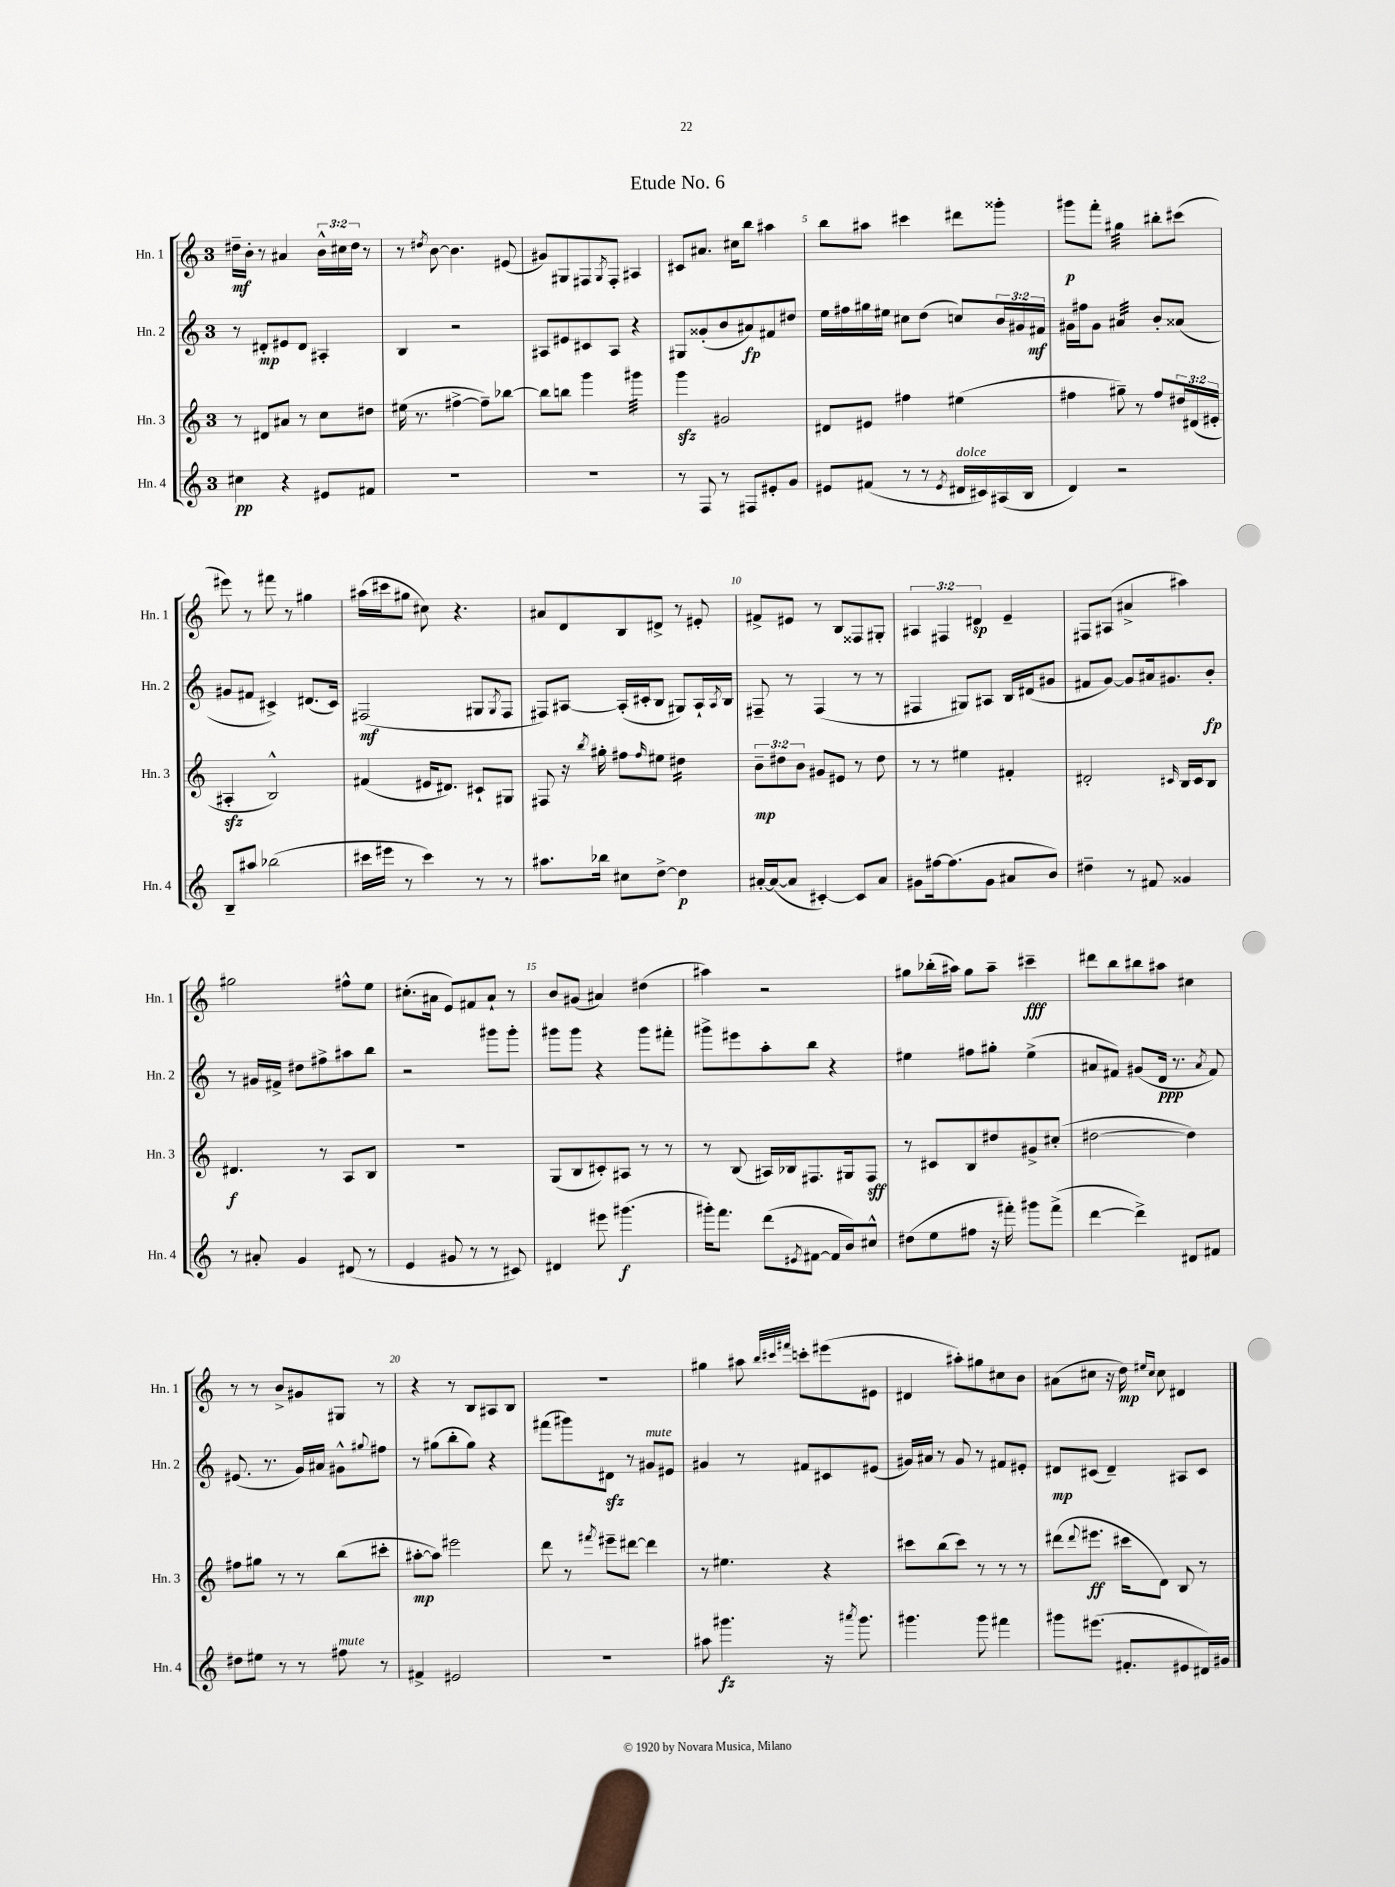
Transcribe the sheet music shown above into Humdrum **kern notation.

**kern	**kern	**kern	**kern
*staff4	*staff3	*staff2	*staff1
*clefG2	*clefG2	*clefG2	*clefG2
*k[]	*k[]	*k[]	*k[]
*M3/4	*M3/4	*M3/4	*M3/4
4cc#	8r	8r	16dd#~
.	.	.	16b'
.	8d#	8d#'	8r
4r	8a#	8e#	4a#
.	8r	8d#	.
8e#	8cc	4A#'	24b^^
.	.	.	24cc#
.	.	.	24dd#
8f#	8dd#	.	8r
=	=	=	=
2.r	(16ee#	4B	8r
.	8.r	.	.
.	.	.	8qdd#
.	.	.	[8b
.	[4ff#^	2r	4.b]
.	8ff#~])	.	.
.	[8bb-	.	(8e#
=	=	=	=
2.r	8bb-]	8A#	8g#)
.	8bb	8e#	8G#
.	4ggg	8c#	8F#
.	.	.	8qG#
.	.	8A#	8F#'
.	4ggg#	4r	4A#
=	=	=	=
8r	4ggg	8G#	8c#
8F	.	(8g##'	8.a#
8r	2g#	8b	.
.	.	.	16cc#
8F#	.	8a#)	8bb
8e#'	.	8f#	4aa#
8g	.	8dd#	.
=	=	=	=
8e#	8d#	16ee	8bb
.	.	16ff#	.
(8f#	8e#	16gg#	8aa#
.	.	16ee#	.
8r	4ff#	8cc#	4ccc#
8r	.	(8dd	.
8qe#	.	.	.
16d#	(4ee#	8cc)	8ddd#
16c#)	.	.	.
(16A#	.	24b	8ggg##'
.	.	24g#	.
16B	.	.	.
.	.	24f#	.
=	=	=	=
4d)	4ff#	16g#	8ggg#
.	.	16ff#	.
.	.	8g#	8fff'
2r	8gg#~)	4a#	4gg#
.	8r	.	.
.	8ff#	8b'	8bb#'
.	24dd#	(8a##	(8ccc#
.	(24d#	.	.
.	24e#'	.	.
=	=	=	=
8B~	4A#'	8g#	8eee#)
8aa#	.	8f#	8r
(2bb-	2B^^)	4c#^)	8fff#
.	.	.	8r
.	.	(8.d#	4gg#
.	.	16c#)	.
=	=	=	=
16ccc#	(4f#	(2F#	(16aa#
16eee#	.	.	16ccc#
8r	.	.	8gg#
4ccc#)	16e#	.	8cc#)
.	8.d#)	.	.
.	.	.	4.r
8r	8c#`	8G#	.
.	.	8qG#	.
8r	8G#	8F#	.
=	=	=	=
8.aa#	8F#	8F#)	8a#
.	16r	[8A#	8d
.	8qbb	.	.
16bb-	16gg#'	.	.
8cc#	8ff#	(16A#']	8B
.	.	16c#'	.
.	16qqff#	.	.
[8dd^	8ee#	8B	8d#^
4dd]	4dd#	8G#)	8r
.	.	16A#`	8e#'
.	.	8qA#	.
.	.	16B	.
=	=	=	=
[16a#'	12b~	8F#~	8f#^
(16a#_	.	.	.
.	12dd#	.	.
8a#]	.	8r	8e#
.	12b	.	.
[4c#')	8g#	(4F#	8r
.	8e#	.	8B
8c#]	8r	8r	8F##
8a#	8dd#	8r	8G#'
=	=	=	=
8g#	8r	4F#	6A#
[16ff#	8r	.	.
.	.	.	6F#
(8.ff#]	.	.	.
.	4ee#	8G#)	.
.	.	.	6d#
8g#	.	8A#	.
8a#	4f#'	16B	4e~
.	.	(16d#	.
8b)	.	8g#	.
=	=	=	=
4dd#~	2d#'	8f#	8F#
.	.	[8g)	(8A#
8r	.	8g]	4a#^
8f#	.	16a#	.
.	.	8.g#	.
.	16qqc#	.	.
4g##	16B	.	4aa#)
.	16c#	.	.
.	8B	8b'	.
=	=	=	=
8r	4.d#	8r	2gg#
8a#'	.	16g#	.
.	.	16f#^	.
4g	.	8dd#	.
.	8r	8ff#^	.
(8d#	8A	8aa#	8ff#^^
8r	8B	8bb	8ee
=	=	=	=
4e	2.r	2r	(8.cc#'
.	.	.	16a#
8g#	.	.	8e)
8r	.	.	8f#
8r	.	8ggg#	8a#`
8c#)	.	8ggg#'	8r
=	=	=	=
4d#	(8G	8ggg#	8b
.	8B	8ggg#	(8g#
8eee#	8c#')	4r	4a#)
(4.ggg#	8A#	.	.
.	8r	8ggg#	(4dd#
.	8r	8fff#'	.
=	=	=	=
16ggg#')	8r	8ggg#^	4aa#)
8.fff	.	.	.
.	(8B	8eee#	.
(8ddd	16A#)	8aa'	2r
.	16B-	.	.
8qe#	.	.	.
[8f#	8.F#	8bb	.
16f#]	.	4r	.
16b)	16G#	.	.
8cc#^^	8F#	.	.
=	=	=	=
(8dd#	8r	4ee#	8gg#
8ee	8c#	.	(16bb-'
.	.	.	16aa#)
8ff#	8B	8ff#	8gg#
16r	8dd#	8gg#'	8aa#~
16fff#')	.	.	.
8ggg#	8g#^	(4ee#^	4ccc#~
(8fff#^	(8cc#'	.	.
=	=	=	=
[4ddd	[2dd#	8a#	8ddd#
.	.	8f#)	8bb
4ddd^])	.	(8g#	8bb#
.	.	16d	8aa#
.	.	8.r	.
8d#	4dd#])	.	4cc#
.	.	8qa#	.
8f#	.	8f#)	.
=	=	=	=
8dd#	8ff#	(8.e#	8r
8ee#	8gg#	.	8r
.	.	8.r	.
8r	8r	.	8b^
8r	8r	16g)	8g#
.	.	16a#	.
8ff#	(8bb	8g#^^	8G#
.	.	8qqgg#	.
8r	8ccc#'	8ff#	8r
=	=	=	=
4f#^	[8aa#'	8r	4r
.	8aa#])	(8gg#	.
2e#	2eee#	8bb'	8r
.	.	8gg#)	8B
.	.	4r	8A#
.	.	.	8B
=	=	=	=
2.r	8ddd	(8fff#	2.r
.	8r	8ggg#)	.
.	8qfff#	.	.
.	8eee#~	8d#	.
.	[8ddd#	8r	.
.	4ddd#]	8g#	.
.	.	8e#	.
=	=	=	=
8aa#	8r	4g#	4gg#
4.ggg#	4.ee#	.	.
.	.	8r	8aa#
.	.	.	32qqbb
.	.	.	32qqccc#
.	.	.	32qqfff#
.	.	8f#	8ccc'
16r	4r	8c#	(8eee#
8qaaa#	.	.	.
8.ggg#	.	.	.
.	.	(8e#	8e#
=	=	=	=
4.ggg#	8ccc#	16g#)	4d#
.	.	16a#	.
.	(8bb	8r	.
.	8ccc#)	8g#	8aa#')
8ggg#	8r	8r	8gg#
4fff#	8r	8f#	8cc#
.	8r	8e#'	8b
=	=	=	=
8ggg#	(8ddd#	8d#	(8a#
.	8qqddd#	.	.
(8.eee#	8.eee#	(8c#	8cc#
.	.	4d#~)	16r
8.f#'	16ccc#	.	16dd)
.	.	.	16qqee#
.	.	.	16qqcc#
.	8d)	.	8cc#
8e#	8B	8A#	4d#
16d#)	8r	8c#	.
16g#	.	.	.
==	==	==	==
*-	*-	*-	*-
